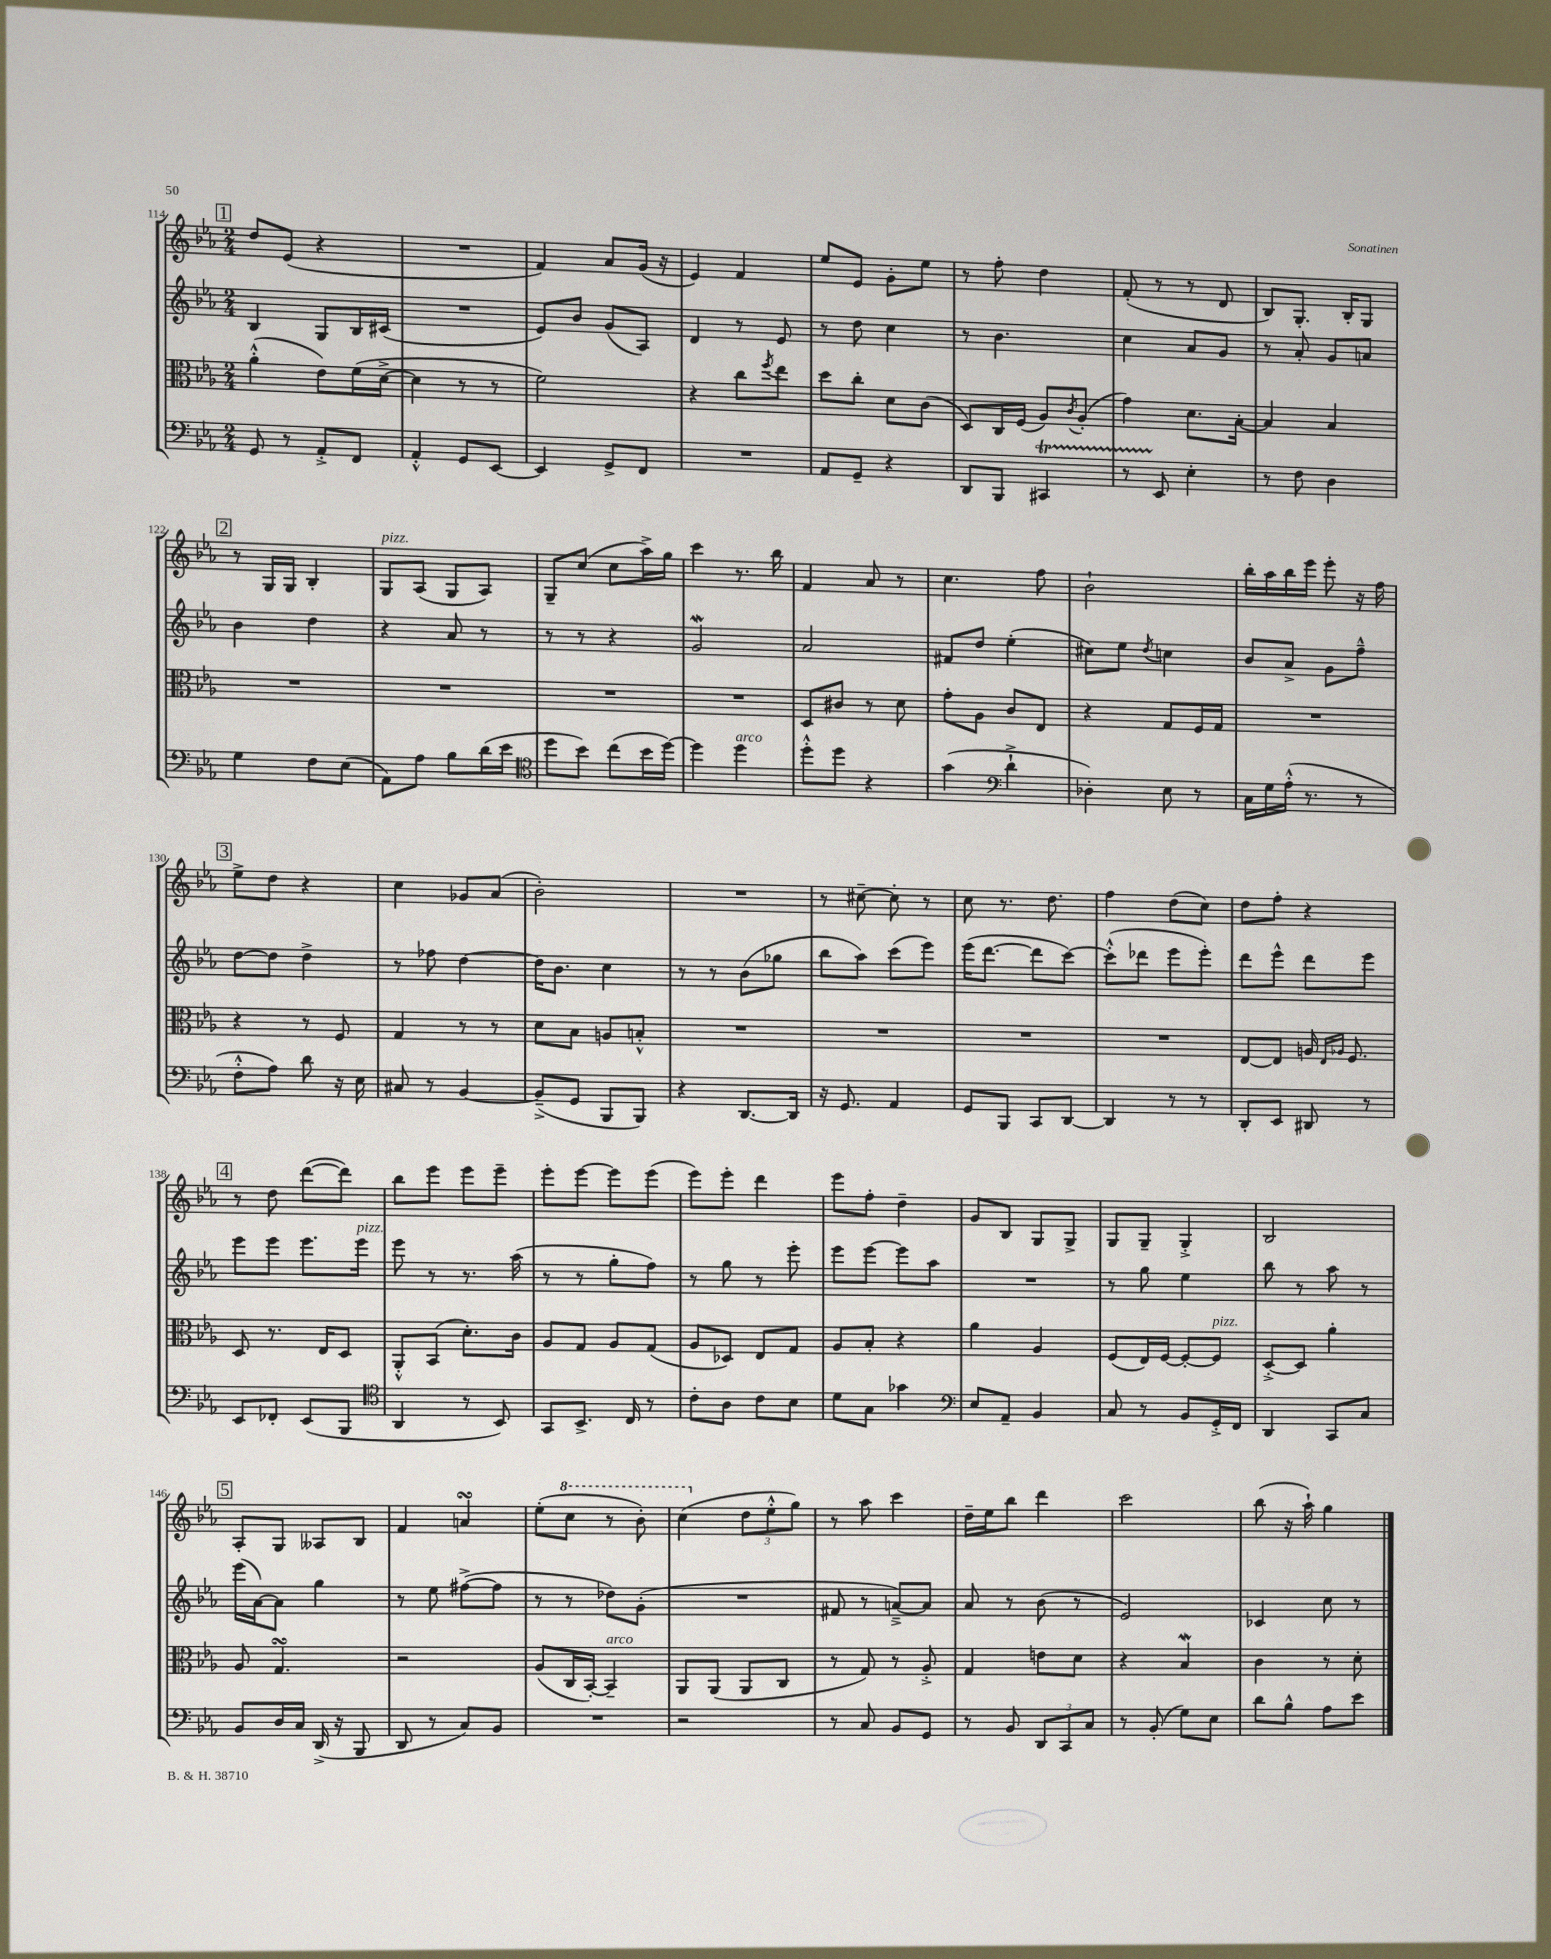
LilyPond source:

<<
\new StaffGroup <<
\new Staff = "s0" {
    \clef treble \key ees \major \numericTimeSignature \time 2/4
    \mark \markup { \box "1" } d''8 ees'8( r4 |
    R2 |
    f'4) aes'8 g'16( r16 |
    ees'4) f'4 |
    ees''8 ees'8 g'8-. ees''8 |
    r8 f''8-. d''4 |
    f'8-.( r8 r8 d'8 |
    bes8) g8.-. bes16-. g8 |
    \mark \markup { \box "2" } r8 g16 g16 bes4-. |
    g8^\markup { \italic "pizz." } aes8( g8 aes8) |
    g8-- c''8( c''8 aes''16->) g''16 |
    c'''4 r8. bes''16 |
    f'4 aes'8 r8 |
    c''4. f''8 |
    bes'2-! |
    bes''16-. aes''16 bes''16 ees'''16 ees'''8-. r16 f''16 |
    \mark \markup { \box "3" } ees''8-> d''8 r4 |
    c''4 ges'8 aes'8( |
    bes'2-.) |
    R2 |
    r8 cis''8~-- cis''8-. r8 |
    c''8 r8. d''8. |
    f''4 d''8( c''8) |
    d''8 f''8-. r4 |
    \mark \markup { \box "4" } r8 d''8 d'''8~( d'''8) |
    bes''8 ees'''8 ees'''8 ees'''8-- |
    ees'''8-. ees'''8~ ees'''8 ees'''8( |
    ees'''8) ees'''8-. d'''4 |
    ees'''8 f''8-. d''4-- |
    g'8 bes8 g8 g8-> |
    g8 g8-- g4-.-> |
    bes2 |
    \mark \markup { \box "5" } aes8-. g8 aeses8 bes8 |
    f'4 a'4\turn |
    ees''8-.( \ottava #1 c'''8 r8 bes''8-.) |
    c'''4( \ottava #0 \tuplet 3/2 { d''8 ees''8-.-^ g''8) } |
    r8 aes''8 c'''4 |
    d''16-- ees''16 bes''8 d'''4 |
    c'''2 |
    bes''8( r16 aes''16-!) g''4 \bar "|." |
}
\new Staff = "s1" {
    \clef treble \key ees \major \numericTimeSignature \time 2/4
    \mark \markup { \box "1" } bes4 g8 bes16 cis'16( |
    R2 |
    ees'8) bes'8 g'8( aes8) |
    d'4 r8 ees'8 |
    r8 d''8 c''4 |
    r8 bes'4. |
    c''4 aes'8 g'8 |
    r8 aes'8-. g'8 a'8 |
    \mark \markup { \box "2" } bes'4 d''4 |
    r4 aes'8 r8 |
    r8 r8 r4 |
    g'2\mordent |
    aes'2 |
    fis'8 d''8 ees''4-.( |
    cis''8) ees''8 \acciaccatura { d''8 } c''4 |
    bes'8 aes'8-> g'8 f''8---^ |
    \mark \markup { \box "3" } d''8~ d''8 d''4-> |
    r8 fes''8 d''4~ |
    d''16 bes'8. c''4 |
    r8 r8 bes'8( ges''8 |
    bes''8 aes''8) c'''8( ees'''8) |
    ees'''16( d'''8.~ d'''8 c'''8~) |
    c'''8-.-^( des'''8 ees'''8 ees'''8-.) |
    d'''8 ees'''8-^ d'''8 ees'''8 |
    \mark \markup { \box "4" } ees'''8 ees'''8 ees'''8. ees'''16^\markup { \italic "pizz." } |
    ees'''8 r8 r8. aes''16( |
    r8 r8 g''8-. f''8) |
    r8 g''8 r8 ees'''8-. |
    ees'''8 ees'''8~ ees'''8 aes''8 |
    R2 |
    r8 g''8 ees''4 |
    bes''8 r8 aes''8 r8 |
    \mark \markup { \box "5" } ees'''16( aes'16~) aes'8 g''4 |
    r8 ees''8 fis''8~->( fis''8 |
    r8 r8 des''8) g'8-.( |
    R2 |
    fis'8 r8 a'8~--->) a'8 |
    aes'8 r8 bes'8( r8 |
    ees'2) |
    ces'4 c''8 r8 \bar "|." |
}
\new Staff = "s2" {
    \clef alto \key ees \major \numericTimeSignature \time 2/4
    \mark \markup { \box "1" } aes'4-.-^( ees'8) f'16( d'16~-> |
    d'4 r8 r8 |
    f'2) |
    r4 c''8 \acciaccatura { f''8 } ees''8 |
    d''8 c''8-. d'8 c'8( |
    d8) c16 f16( aes8) \acciaccatura { c'8 } aes8-.( |
    g'4) d'8. bes16~-. |
    bes4 bes4 |
    \mark \markup { \box "2" } R2 |
    R2 |
    R2 |
    R2 |
    d8 cis'8 r8 d'8 |
    g'8-. aes8 c'8 ees8 |
    r4 g8 f16 g16 |
    R2 |
    \mark \markup { \box "3" } r4 r8 f8 |
    g4 r8 r8 |
    d'8 bes8 a8 b8-.-^ |
    R2 |
    R2 |
    R2 |
    R2 |
    ees8~ ees8 a16 \grace { ees16 aes16 } f8. |
    \mark \markup { \box "4" } d8 r8. ees16 d8 |
    aes,8-.-^ bes,8( d'8.-.) c'16 |
    aes8 g8 aes8 g8( |
    aes8 des8) ees8 g8 |
    aes8 bes8-. r4 |
    aes'4 aes4 |
    f8( ees16) f16~ f8~-. f8^\markup { \italic "pizz." } |
    d8~-.-> d8 aes'4-. |
    \mark \markup { \box "5" } aes8 g4.\turn |
    r2 |
    aes8( c16 bes,16~-.) bes,4--^\markup { \italic "arco" } |
    aes,8 aes,8( aes,8 c8 |
    r8 g8) r8 aes8-.-> |
    g4 e'8 d'8 |
    r4 bes4\mordent |
    c'4 r8 d'8-. \bar "|." |
}
\new Staff = "s3" {
    \clef bass \key ees \major \numericTimeSignature \time 2/4
    \mark \markup { \box "1" } g,8 r8 aes,8-.-> f,8 |
    aes,4-.-^ g,8 ees,8~ |
    ees,4 g,8-> f,8 |
    R2 |
    aes,8 g,8-- r4 |
    d,8 bes,,8 cis,4\startTrillSpan |
    r8 ees,8\stopTrillSpan ees4-. |
    r8 f8 d4 |
    \mark \markup { \box "2" } g4 f8 ees8( |
    aes,8) aes8 bes8 d'16( ees'16 |
    \clef tenor d''8 bes'8) c''8( bes'16 d''16~) |
    d''4 d''4^\markup { \italic "arco" } |
    d''8-.-^ d''8 r4 |
    g'4( \clef bass d'4-!-> |
    des4-.) ees8 r8 |
    c16 g16 aes16-.-^( r8. r8 |
    \mark \markup { \box "3" } f8-.-^ aes8) d'8 r16 ees16 |
    cis8 r8 bes,4~ |
    bes,8--->( g,8 bes,,8 bes,,8) |
    r4 d,8.~ d,16 |
    r16 g,8. aes,4 |
    g,8 bes,,8 c,8 d,8~ |
    d,4 r8 r8 |
    d,8-. ees,8 dis,8 r8 |
    \mark \markup { \box "4" } ees,8 fes,8-. ees,8( bes,,8 |
    \clef tenor aes,4 r8 bes,8) |
    g,8 bes,8.-> c16 r8 |
    c'8-. aes8 c'8 bes8 |
    d'8 g8 ges'4 |
    \clef bass ees8 aes,8-- bes,4 |
    c8 r8 bes,8 g,16-.-> f,16 |
    d,4 c,8 c8 |
    \mark \markup { \box "5" } bes,8 d16 c16 d,16->( r16 bes,,8 |
    d,8 r8 c8) bes,8 |
    R2 |
    r2 |
    r8 c8 bes,8 g,8 |
    r8 bes,8 \tuplet 3/2 { d,8 c,8 c8 } |
    r8 bes,8-.( g8) ees8 |
    d'8 bes8-^ aes8 ees'8 \bar "|." |
}
>>
>>
\layout { \context { \Score currentBarNumber = #114 } }
